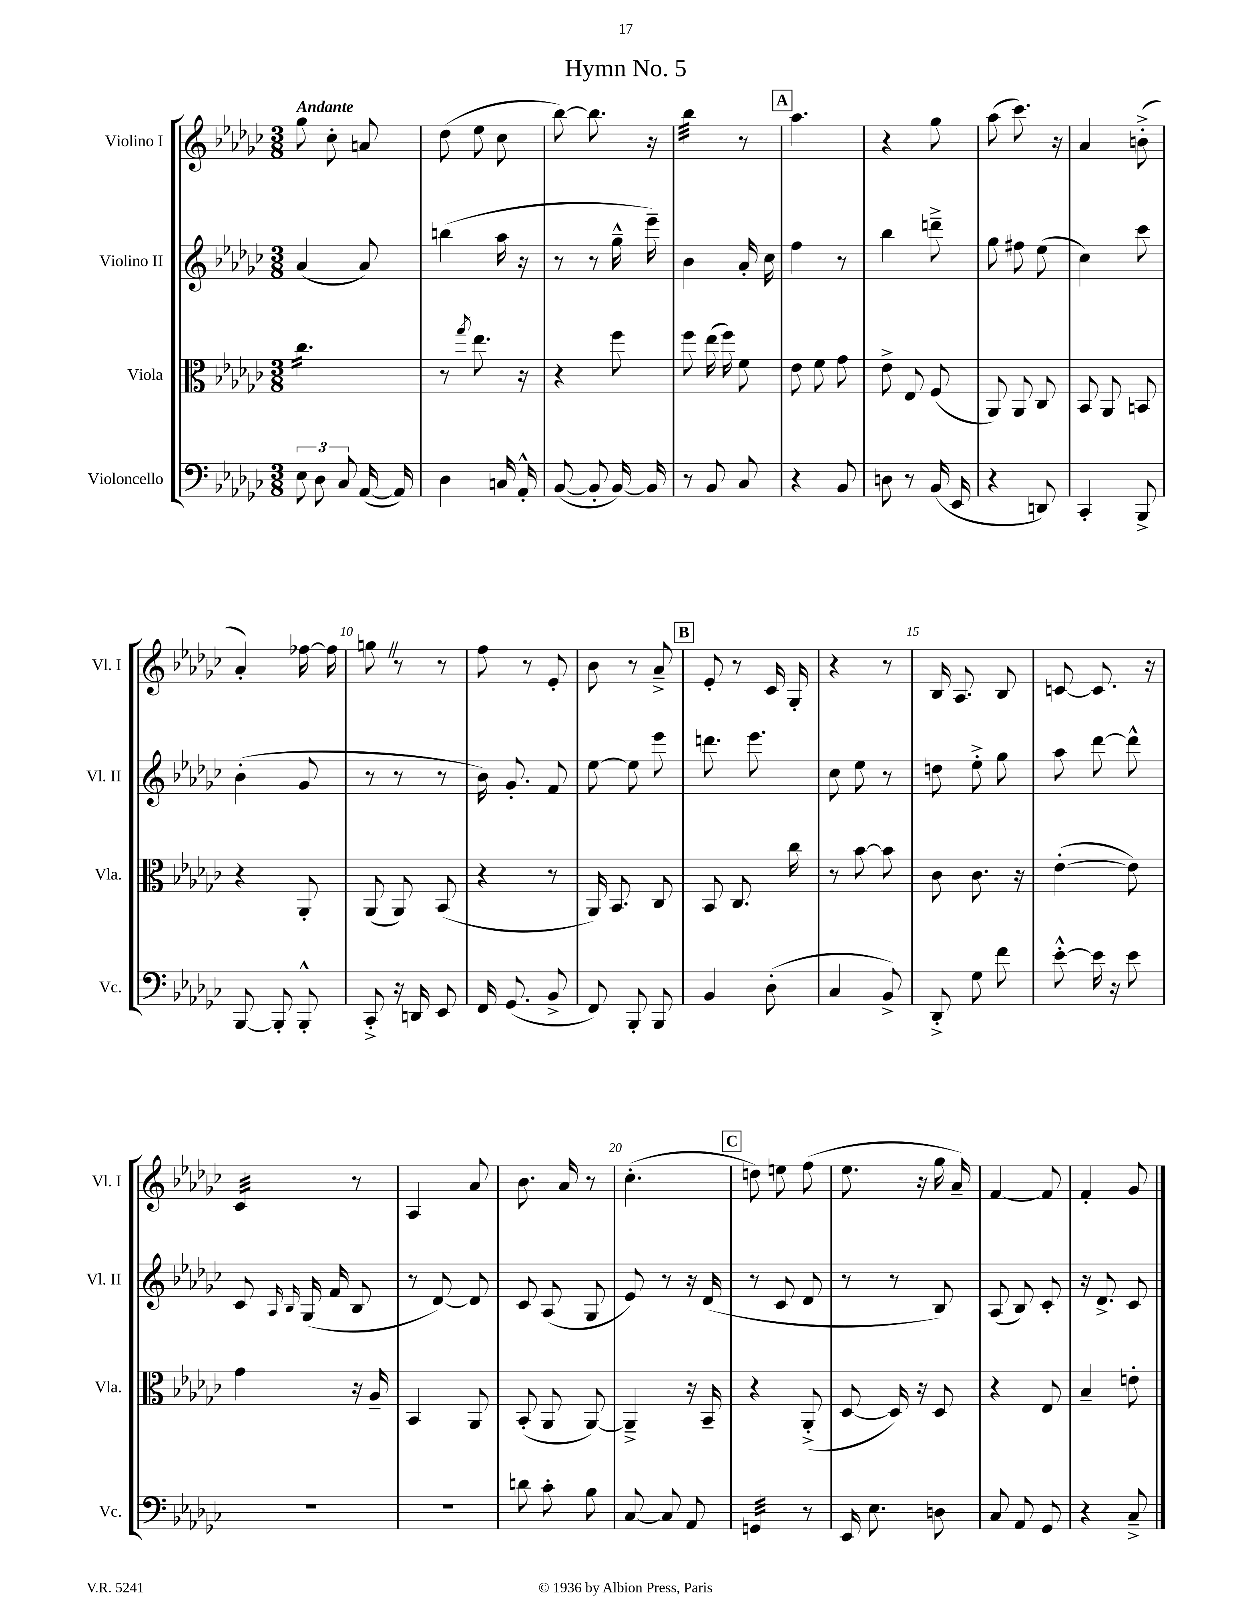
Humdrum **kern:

**kern	**kern	**kern	**kern
*staff4	*staff3	*staff2	*staff1
*clefF4	*clefC3	*clefG2	*clefG2
*k[b-e-a-d-g-c-]	*k[b-e-a-d-g-c-]	*k[b-e-a-d-g-c-]	*k[b-e-a-d-g-c-]
*M3/8	*M3/8	*M3/8	*M3/8
12E-	4.cc-	(4a-	8gg-
12D-	.	.	.
.	.	.	8cc-'
12C-	.	.	.
([16AA-	.	8a-)	8a
16AA-])	.	.	.
=	=	=	=
4D-	8r	(4bb	(8dd-
.	8qgg-	.	.
.	8.ee-	.	8ee-
16C	.	16aa-	8cc-
16AA-'^^	16r	16r	.
=	=	=	=
([8BB-	4r	8r	[8bb-)
8BB-']	.	8r	8.bb-]
[16BB-)	8ff	16gg-~^^	.
16BB-]	.	16eee-~)	16r
=	=	=	=
8r	8ff	4b-	4bb-
8BB-	(16ee-	.	.
.	16ff)	.	.
8C-	8f	16a-'	8r
.	.	16cc-	.
=	=	=	=
4r	8e-	4ff	4.aa-
.	8f	.	.
8BB-	8g-	8r	.
=	=	=	=
8D	8e-^	4bb-	4r
8r	8E-	.	.
(16BB-	(8F	8ddd~^	8gg-
16EE-	.	.	.
=	=	=	=
4r	8AA-)	8gg-	(8aa-
.	8AA-	8ff#	8.ccc-)
8DD)	8C-	(8ee-	.
.	.	.	16r
=	=	=	=
4CC-'	8BB-	4cc-)	4a-
.	8AA-	.	.
8BBB-^	8BB	8ccc-	(8b'^
=	=	=	=
[8BBB-	4r	(4b-'	4a-')
8BBB-']	.	.	.
8BBB-'^^	8AA-'	8g-	[16ff-
.	.	.	16ff-]
=	=	=	=
8CC-'^	(8AA-	8r	8gg
16r	8AA-)	8r	8r
16DD	.	.	.
8EE-	(8BB-	8r	8r
=	=	=	=
16FF	4r	16b-)	8ff
(8.GG-	.	8.g-'	.
.	.	.	8r
8BB-^	8r	8f	8e-'
=	=	=	=
8FF)	16AA-)	[8ee-	8b-
.	8.BB-	.	.
8BBB-'	.	8ee-]	8r
8BBB-	8C-	8eee-	8a-~^
=	=	=	=
4BB-	8BB-	8.ddd	8e-'
.	8.C-	.	8r
.	.	8.eee-	.
(8D-'	.	.	16c-
.	16cc-	.	16G-'
=	=	=	=
4C-	8r	8cc-	4r
.	[8b-	8ee-	.
8BB-^)	8b-]	8r	8r
=	=	=	=
8DD-'^	8c-	8dd	16B-
.	.	.	8.A-
8G-	8.c-	8ee-'^	.
8f	.	8gg-	8B-
.	16r	.	.
=	=	=	=
[8e-'^^	([4e-'	8aa-	[8c
16e-]	.	[8ddd-	8.c]
16r	.	.	.
8e-	8e-])	8ddd-^^]	.
.	.	.	16r
=	=	=	=
4.r	4g-	8c-	4c-
.	.	16qqA-	.
.	.	16qqB-	.
.	.	(16G-	.
.	.	16f	.
.	16r	8B-	8r
.	16A-~	.	.
=	=	=	=
4.r	4BB-	8r	4A-
.	.	[8d-)	.
.	8AA-	8d-]	8a-
=	=	=	=
8d	(8BB-'	8c-	8.b-
8c-'	8AA-	(8A-	.
.	.	.	16a-
8B-	[8AA-)	8G-	8r
=	=	=	=
[8C-	4AA-~^]	8e-)	(4.cc-'
8C-]	.	8r	.
8AA-	16r	16r	.
.	16BB-~	(16d-	.
=	=	=	=
4GG	4r	8r	8dd)
.	.	8c-	8ee
8r	(8AA-'^	8d-	(8ff
=	=	=	=
16EE-	[8D-	8r	8.ee-
8.E-	.	.	.
.	16D-])	8r	.
.	16r	.	16r
8D	8D-	8B-)	16gg-
.	.	.	16a-~)
=	=	=	=
8C-	4r	(8A-	[4f
8AA-	.	8B-)	.
8GG-	8E-	8c-'	8f]
=	=	=	=
4r	4B-~	16r	4f'
.	.	8.d-^	.
8C-~^	8e'	8c-	8g-
==	==	==	==
*-	*-	*-	*-
